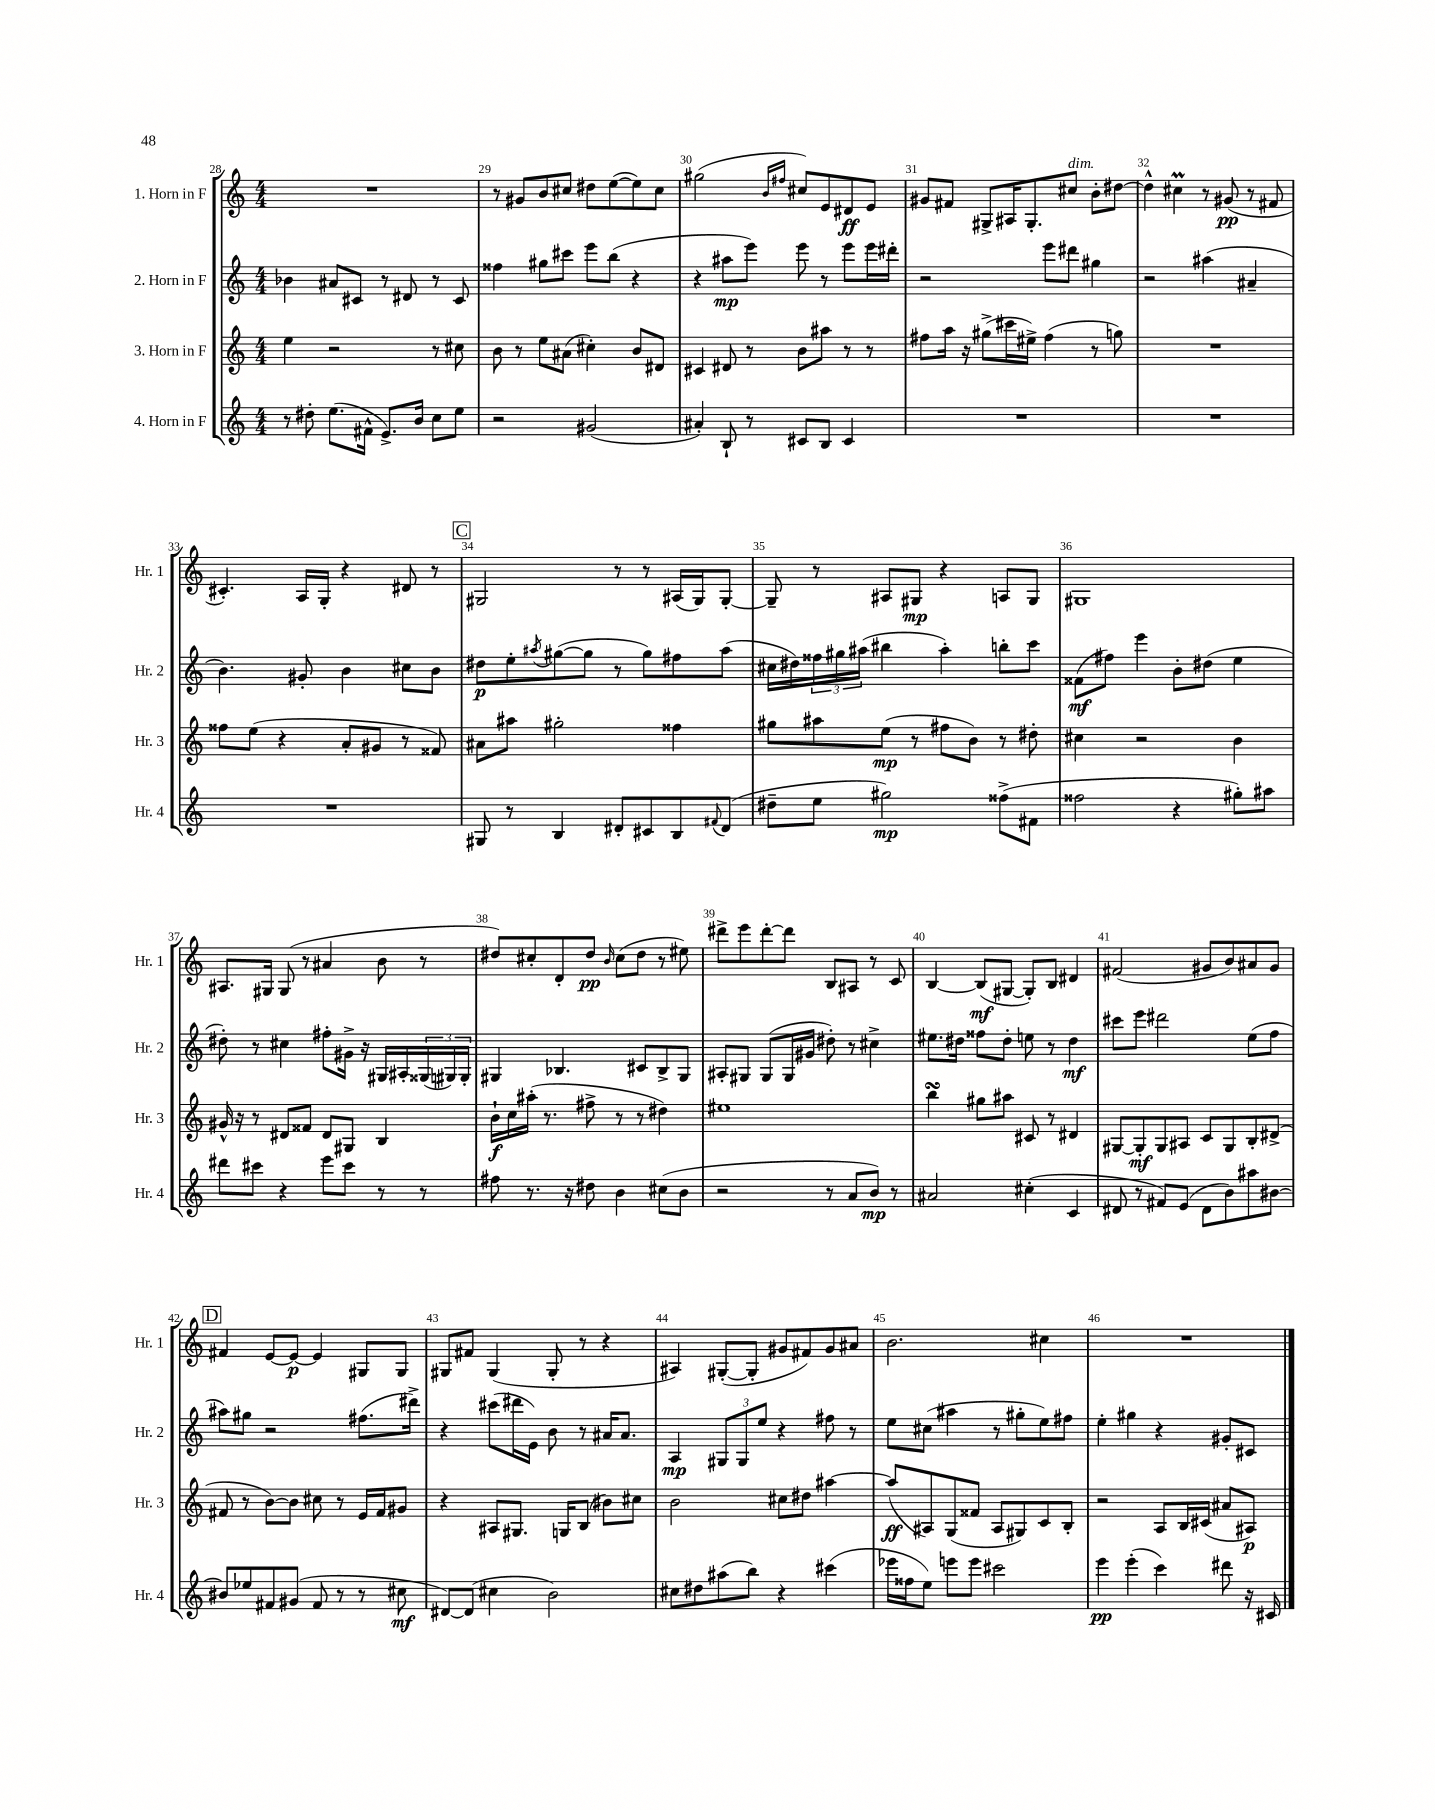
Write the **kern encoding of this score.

**kern	**kern	**kern	**kern
*staff4	*staff3	*staff2	*staff1
*clefG2	*clefG2	*clefG2	*clefG2
*k[]	*k[]	*k[]	*k[]
*M4/4	*M4/4	*M4/4	*M4/4
8r	4ee	4b-	1r
8dd#'	.	.	.
(8.ee	2r	8a#	.
.	.	8c#	.
16f#^^	.	.	.
8.e^)	.	8r	.
.	.	8d#	.
16b	.	.	.
8cc	8r	8r	.
8ee	8cc#	8c#	.
=	=	=	=
2r	8b	4ff##	8r
.	8r	.	8g#
.	8ee	8gg#	8b
.	(8a#	8ccc#	8cc#
(2g#	4cc#')	8eee	8dd#
.	.	(8bb	([8ee
.	8b	4r	8ee])
.	8d#	.	8cc#
=	=	=	=
4a#')	4c#	4r	(2gg#
8B`	8d#	8aa#	.
8r	8r	8eee)	.
.	.	.	16qqb
.	.	.	16qqff#
8c#	8b	8eee	8cc#)
8B	8aa#	8r	8e
4c#	8r	8eee	8d#
.	8r	16eee	8e
.	.	16ddd#'	.
=	=	=	=
1r	8ff#	2r	8g#
.	16aa	.	8f#
.	16r	.	.
.	(8gg#^	.	8G#^
.	16ccc#	.	16A#
.	16ee#^)	.	8.G#'
.	(4ff#	8eee	.
.	.	8ddd#	8cc#
.	8r	4gg#	8b'
.	8gg)	.	[8dd#
=	=	=	=
1r	1r	2r	4dd#^^]
.	.	.	4cc#
.	.	(4aa#	8r
.	.	.	(8g#
.	.	4a#~	8r
.	.	.	8f#
=	=	=	=
1r	8ff##	4.b)	4.c#')
.	(8ee	.	.
.	4r	.	.
.	.	8g#'	16A
.	.	.	16G'
.	8a'	4b	4r
.	8g#	.	.
.	8r	8cc#	8d#
.	8f##)	8b	8r
=	=	=	=
8G#	8a#	8dd#	2G#
8r	8aa#	8ee'	.
.	.	8qaa#	.
4B	2gg#'	([8gg#	.
.	.	8gg#]	.
8d#'	.	8r	8r
8c#	.	8gg#)	8r
8B	4ff##	8ff#	(16A#
.	.	.	16G#)
8qqf#	.	.	.
(8d#	.	(8aa#	[8G#'
=	=	=	=
8dd#~	8gg#	16cc#	8G#~]
.	.	16dd#)	.
8ee	8aa#	24ff##	8r
.	.	24gg#	.
.	.	(24aa#	.
2gg#)	(8ee	4bb#	8A#
.	8r	.	8G#
.	8ff#	4aa#')	4r
.	8b)	.	.
(8ff##^	8r	8bb'	8A
8f#	8dd#'	8ccc	8G#
=	=	=	=
2ff##	4cc#	(8f##	1G#
.	.	8ff#)	.
.	2r	4eee	.
4r	.	8b'	.
.	.	(8dd#	.
8gg#')	4b	4ee	.
8aa#	.	.	.
=	=	=	=
8ddd#	16g#^^	8dd#')	8.A#
.	16r	.	.
8ccc#	8r	8r	.
.	.	.	16G#
4r	8d#	4cc#	(8G#
.	8f##	.	8r
8eee	8d#	8ff#'	4a#
8ccc#	8G#	16g#^	.
.	.	16r	.
8r	4B	16G#	8b
.	.	16A#'	.
8r	.	(24G##	8r
.	.	24G#)	.
.	.	24G#'	.
=	=	=	=
8ff#	16b`	4G#	8dd#)
.	16cc	.	.
8.r	(16aa#'	.	8cc#'
.	8.r	.	.
.	.	4.B-	8d'
16r	.	.	.
8dd#	8ff#^	.	8dd#
.	.	.	16qqb
4b	8r	.	(8cc#
.	8r	8c#	8dd#
(8cc#	4dd#)	8B-^	8r
8b	.	8G#	8ee#)
=	=	=	=
2r	1ee#	8A#'	8ddd#^
.	.	8G#	8eee
.	.	(8G#	[8ddd#'
.	.	16G#	8ddd#]
.	.	16g#	.
8r	.	8dd#')	8B
8a	.	8r	8A#
8b)	.	4cc#^	8r
8r	.	.	8c
=	=	=	=
2a#	4bb	8.ee#	[4B
.	.	16dd#	.
.	8gg#	8ff##	(8B]
.	8aa#	8dd#'	[8G#
(4cc#'	8c#	8ee	8G#'])
.	8r	8r	8B
4c	4d#	4dd#	4d#
=	=	=	=
8d#	[8G#	8ccc#	(2f#
8r	8G#']	8eee	.
8f#)	8G#	2ddd#	.
(8e	8A#	.	.
8d#	8c	.	8g#
8b)	8G#	.	8b)
8aa#	8B'	(8ee	8a#
[8b#	(8d#^	8ff	8g#
=	=	=	=
8b#]	8f#	8aa#)	4f#
8ee-	8r	8gg#	.
8f#	[8b)	2r	[8e
(8g#	8b]	.	8e_
8f#	8cc#	.	4e]
8r	8r	.	.
8r	16e	(8.ff#	8G#
.	16f#	.	.
8cc#	8g#	.	8G#
.	.	16ddd#^)	.
=	=	=	=
[8d#)	4r	4r	8G#
(8d#]	.	.	8f#
4cc#	8A#	(8ccc#	(4G#
.	8.G#	16ddd#	.
.	.	16e)	.
2b)	.	8b	8G#'
.	16G	.	.
.	(8B	8r	8r
.	8b#)	16a#	4r
.	.	8.a#	.
.	8cc#	.	.
=	=	=	=
8cc#	2b	4A	4A#)
8dd#	.	.	.
(8aa#	.	12G#	([8G#'
.	.	12G#	.
8bb)	.	.	8G#']
.	.	12ee	.
4r	8cc#	4r	8g#
.	8dd#	.	8f#)
(4ccc#	[4aa#	8ff#	8g#
.	.	8r	8a#
=	=	=	=
16eee-	(8aa#]	8ee	2.b
16ff##	.	.	.
8ee)	8A#)	(8cc#	.
8eee	(8G	4aa#	.
8eee	8f##	.	.
2ccc#	8A#	8r	.
.	8G#)	8gg#'	.
.	8c	8ee)	4cc#
.	8B'	8ff#	.
=	=	=	=
4eee	2r	4ee'	1r
(4eee'	.	4gg#	.
4ccc)	8A	4r	.
.	16B	.	.
.	(16c#	.	.
8ddd#	8a#	8g#'	.
16r	8A#)	8c#	.
16c#	.	.	.
==	==	==	==
*-	*-	*-	*-
